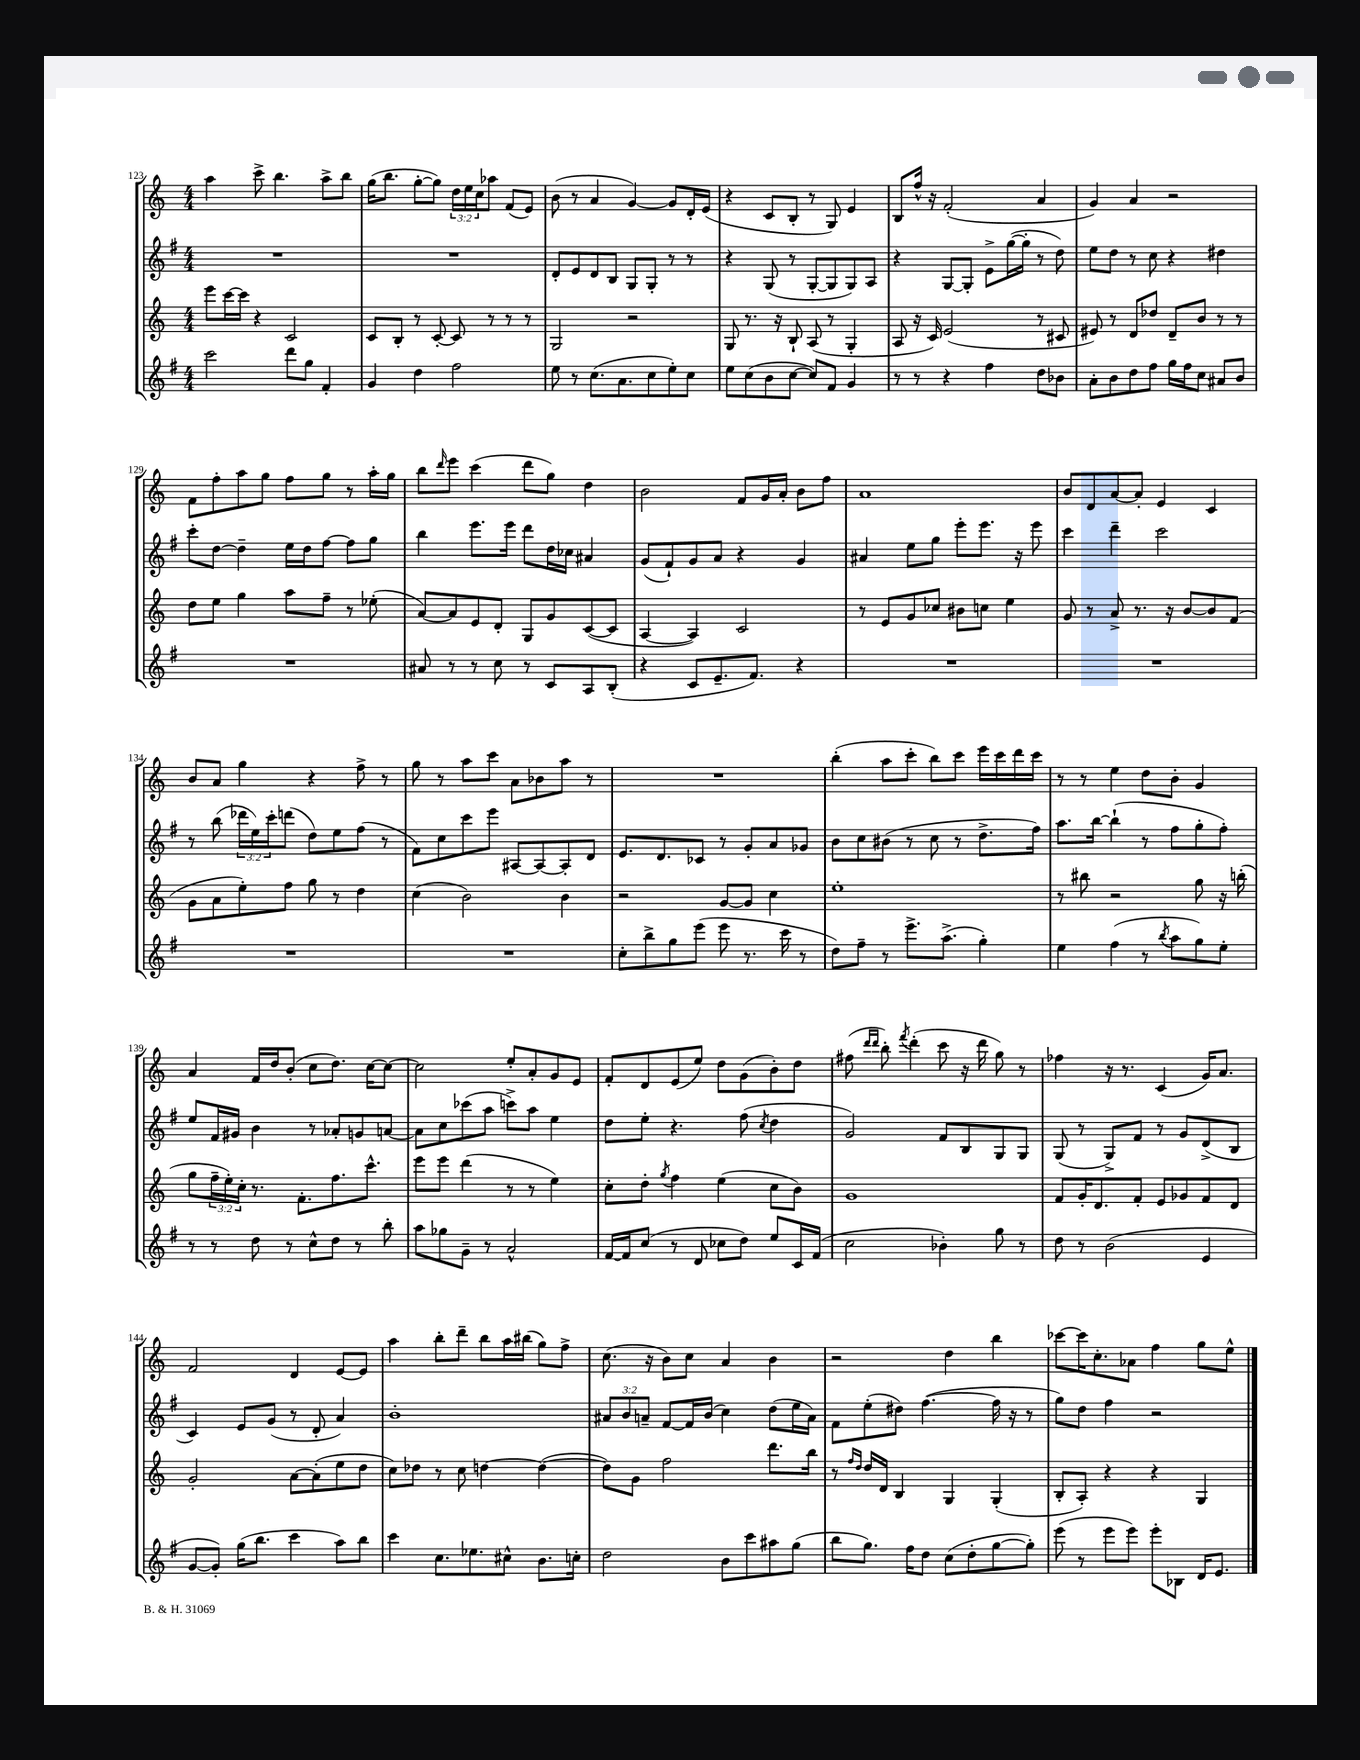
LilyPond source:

<<
\new StaffGroup <<
\new Staff = "s0" {
    \clef treble \key c \major \numericTimeSignature \time 4/4 \override Staff.TupletNumber.text = #tuplet-number::calc-fraction-text
    a''4 c'''8-> b''4. a''8-> b''8 |
    g''16( b''8. g''8~-. g''8) \tuplet 3/2 { d''16 e''16 c''16 } aes''8 f'8( e'8) |
    b'8( r8 a'4 g'4~) g'8 d'16-. e'16( |
    r4 c'8 b8-. r8 g8) e'4 |
    b8 f''16-^ r16 f'2-.( a'4 |
    g'4) a'4 r2 |
    f'8 f''8-. a''8 g''8 f''8 g''8 r8 a''16-. g''16 |
    b''8 \grace { d'''16 } e'''8 c'''4( d'''8 g''8) d''4 |
    b'2 f'8 g'16 a'16-. b'8 f''8 |
    a'1 |
    b'8 d'8 a'8~ a'8-. e'4 c'4 |
    b'8 a'8 g''4 r4 f''8-> r8 |
    g''8 r8 a''8 c'''8 a'8 bes'8 a''8 r8 |
    R1 |
    b''4-.( a''8 c'''8-. b''8) c'''8 e'''16 c'''16 d'''16 c'''16 |
    r8 r8 e''4 d''8 b'8-. g'4 |
    a'4 f'16 d''16 b'8-.( c''8 d''8.) c''16~ c''8~ |
    c''2 e''8-. a'8-. g'8 e'8 |
    f'8-. d'8 e'8( e''8) d''8 g'8( b'8-.) d''8 |
    fis''8( \grace { d'''16 d'''16 } b''8-.) \acciaccatura { f'''8 } d'''4-.( c'''8 r16 d'''16 g''8) r8 |
    fes''4 r16 r8. c'4( g'16) a'8. |
    f'2 d'4 e'8~ e'8 |
    a''4 b''8-. d'''8-- b''8 a''16 bis''16( g''8) f''8-> |
    c''8.( r16 b'8) c''8 a'4 b'4 |
    r2 d''4 b''4 |
    ces'''8~ ces'''16 c''8.-. aes'8 f''4 g''8 e''8-^ \bar "|." |
}
\new Staff = "s1" {
    \clef treble \key g \major \numericTimeSignature \time 4/4 \override Staff.TupletNumber.text = #tuplet-number::calc-fraction-text
    R1 |
    R1 |
    d'8-. e'8 d'8 b8 g8 g8-. r8 r8 |
    r4 g8( r8 g8~-. g8 g8) a8 |
    r4 g8~ g8-. e'8-> g''16~( g''16-. r8 d''8) |
    e''8 d''8 r8 c''8 r4 dis''4 |
    c'''8-. d''8~ d''4-- e''16 d''16 fis''8~ fis''8 g''8 |
    b''4 e'''8. e'''16 d'''8 d''16 ces''16 ais'4 |
    g'8( fis'8-!) g'8 a'8 r4 g'4 |
    ais'4 e''8 g''8 e'''8-. e'''8. r16 e'''8 |
    c'''4 d'''4-- c'''2 |
    r8 b''8( \tuplet 3/2 { des'''16 e''16) c'''16-. } d'''8( d''8) e''8 fis''8( r8 |
    fis'8) c''8 c'''8 e'''8 ais8~ ais8~ ais8-. d'8 |
    e'8. d'8. ces'8 r8 g'8-. a'8 ges'8 |
    b'8 c''8 bis'8( r8 c''8 r8 d''8.-> fis''16) |
    a''8. b''16~ b''4-!( r8 fis''8 g''8-. fis''8-.) |
    e''8 fis'16 gis'16 b'4 r8 aes'8-. g'8 a'8~ |
    a'8 c''8 ces'''8( a''8 c'''8->) a''8 e''4 |
    d''8 e''8-. r4. fis''8( \acciaccatura { c''8 } d''4 |
    g'2) fis'8 b8 g8 g8 |
    g8( r8 g8->) fis'8 r8 g'8 d'8->( b8 |
    c'4) e'8 g'8( r8 d'8-. a'4) |
    b'1-. |
    \tuplet 3/2 { ais'8 b'8 a'8-- } fis'8~ fis'16 b'16( c''4) d''8( e''16 a'16) |
    fis'8 e''8-.( dis''8) fis''4.~( fis''16 r16 r8 |
    g''8) d''8 fis''4 r2 \bar "|." |
}
\new Staff = "s2" {
    \clef treble \key c \major \numericTimeSignature \time 4/4 \override Staff.TupletNumber.text = #tuplet-number::calc-fraction-text
    e'''8 c'''16~ c'''16 r4 c'2 |
    c'8 b8-. r8 c'8~-. c'8 r8 r8 r8 |
    g2 r2 |
    g8 r8. r16 b8-! a8( r8 g4-. |
    a8 r16 c'16) e'2( r8 cis'8 |
    eis'8) r8 d'8 des''8 d'8-- b'8 r8 r8 |
    d''8 e''8 g''4 a''8 f''8-- r8 ees''8-.( |
    a'8~) a'8 e'8 d'8-. g8 g'8 c'8~( c'8 |
    a4~ a4) c'2 |
    r8 e'8 g'8 ces''8 bis'8 c''8 e''4 |
    g'8 r8 a'8-> r8. r16 b'8~ b'8 f'8( |
    g'8 a'8 e''8-.) f''8 g''8 r8 d''4 |
    c''4( b'2) b'4 |
    r2 g'8~ g'8 c''4 |
    e''1-. |
    r8 bis''8 r2 g''8 r16 b''16-.( |
    g''8 \tuplet 3/2 { f''16-- e''16-.) c''16-. } r8. f'8.-. f''8. c'''8.-^ |
    e'''8 e'''8 d'''4( r8 r8 e''4) |
    c''8-. d''8-. \acciaccatura { g''8 } f''4 e''4( c''8 b'8) |
    g'1 |
    f'8 g'16-. d'8. f'8-. e'8 ges'8 f'8 d'8 |
    g'2-. a'8~ a'8-.( e''8 d''8 |
    c''8) des''8 r8 c''8 d''4~ d''4~( |
    d''8) g'8 f''2 d'''8. b''16 |
    r8 \grace { f''16 d''16 } d''16 d'16 b4 g4 g4-.( |
    b8-. a8-.) r4 r4 g4 \bar "|." |
}
\new Staff = "s3" {
    \clef treble \key g \major \numericTimeSignature \time 4/4
    c'''2 d'''8 g''8 fis'4-. |
    g'4 d''4 fis''2 |
    e''8 r8 c''8.( a'8. c''8 e''8-.) c''8 |
    e''8 c''8( b'8 c''8~ c''8) fis'8 g'4 |
    r8 r8 r4 fis''4 d''8 bes'8 |
    a'8-. b'8 d''8 fis''8 g''16 fis''16 c''8 ais'8 b'8 |
    R1 |
    ais'8 r8 r8 c''8 r8 c'8 a8 b8-.( |
    r4 c'8 e'8.-- fis'8.) r4 |
    R1 |
    R1 |
    R1 |
    R1 |
    c''8-. b''8-> g''8 e'''8( e'''8 r8. c'''16 r8 |
    d''8) fis''8-- r8 e'''8.-> a''8.->( g''4-.) |
    e''4 fis''4( r8 \acciaccatura { b''8 } a''8 g''8) e''8-. |
    r8 r8 d''8 r8 c''8-^ d''8 r8 b''8-. |
    a''8 ges''8 g'8-- r8 a'2-^ |
    fis'16~ fis'16 c''8( r8 d'8 ces''8 d''8) e''8 c'16 fis'16( |
    c''2 bes'4-.) g''8 r8 |
    d''8 r8 b'2( e'4 |
    g'8~ g'8-.) g''16( b''8. c'''4 a''8) b''8 |
    c'''4 c''8. ees''8. cis''8-^ b'8. c''16-. |
    d''2 b'8 c'''8 ais''8 g''8( |
    b''8 g''8.) fis''16 d''8 c''8( d''8-. g''8~ g''8-.) |
    e'''8( r8 e'''8 e'''8) e'''8-. bes8 d'16 e'8. \bar "|." |
}
>>
>>
\layout { \context { \Score currentBarNumber = #123 } }
